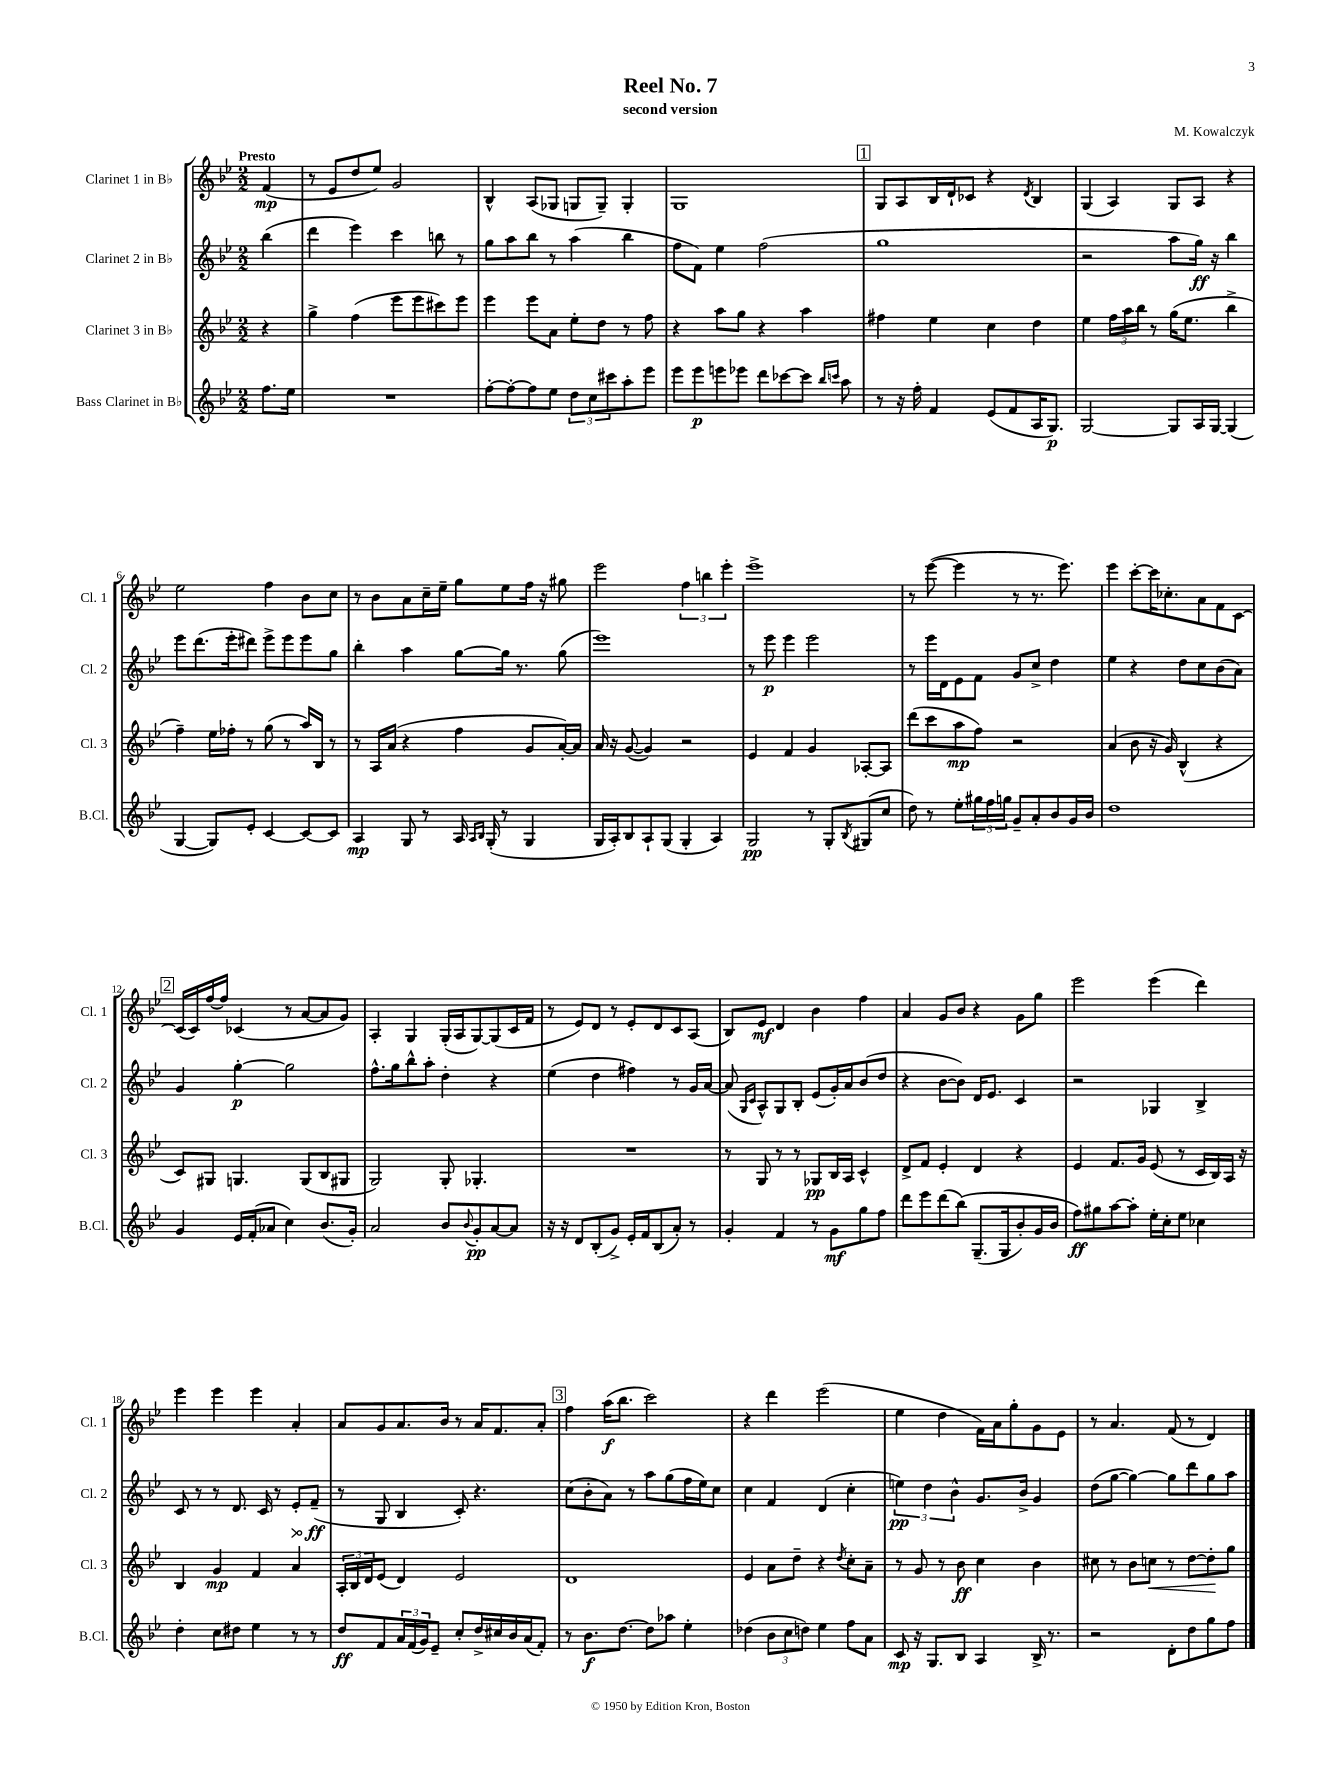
\header { title = "Reel No. 7" composer = "M. Kowalczyk" subtitle = "second version" }
<<
\new StaffGroup <<
\new Staff = "s0" \with { instrumentName = "Clarinet 1 in Bb" shortInstrumentName = "Cl. 1" } {
    \clef treble \key bes \major \numericTimeSignature \time 2/2 \partial 4 \tempo "Presto"
    f'4\mp( |
    r8 ees'8 d''8 ees''8) g'2 |
    bes4-^ a8( ges8 g8 g8--) g4-. |
    g1 |
    \mark \markup { \box "1" } g8 a8 bes16 d'16-! ces'8 r4 \acciaccatura { d'8 } bes4 |
    g4( a4) g8 a8 r4 |
    ees''2 f''4 bes'8 c''8 |
    r8 bes'8 a'8 c''16-- ees''16-- g''8 ees''8 f''16 r16 gis''8 |
    ees'''2 \tuplet 3/2 { f''4 b''4 ees'''4-. } |
    ees'''1-> |
    r8 ees'''8~( ees'''4 r8 r8. ees'''8.) |
    ees'''4 c'''8~-. c'''16 ces''8.-. a'8 f'8 c'8~ |
    \mark \markup { \box "2" } c'16( c'16) f''16~ f''16 ces'4( r8 a'8~ a'8 g'8) |
    a4-. g4 g16-.( a16 g8~) g8( c'16 f'16 |
    r8 ees'8) d'8 r8 ees'8-. d'8 c'8 a8( |
    bes8) ees'8\mf d'4 bes'4 f''4 |
    a'4 g'8 bes'8 r4 g'8 g''8 |
    ees'''2 ees'''4( d'''4) |
    ees'''4 ees'''4 ees'''4 a'4-. |
    a'8 g'8 a'8. bes'16 r8 a'16 f'8. a'8-. |
    \mark \markup { \box "3" } f''4 a''16\f( bes''8. c'''2) |
    r4 d'''4 ees'''2( |
    ees''4 d''4 f'16) a'16 g''8-. g'8 ees'8 |
    r8 a'4. f'8( r8 d'4) \bar "|." |
}
\new Staff = "s1" \with { instrumentName = "Clarinet 2 in Bb" shortInstrumentName = "Cl. 2" } {
    \clef treble \key bes \major \numericTimeSignature \time 2/2 \partial 4
    bes''4( |
    d'''4 ees'''4) c'''4 b''8 r8 |
    g''8 a''8 bes''8 r8 a''4( bes''4 |
    f''8 f'8) ees''4 f''2( |
    \mark \markup { \box "1" } g''1 |
    r2 a''8 g''16\ff) r16 bes''4 |
    ees'''8 d'''8.( ees'''16-. dis'''8) ees'''8-> ees'''8 ees'''8 g''8 |
    bes''4-. a''4 g''8~ g''16 r8. g''8( |
    ees'''1) |
    r8 ees'''8\p ees'''4 ees'''2 |
    r8 ees'''16 d'16 ees'8 f'8 g'8 c''8-> d''4 |
    ees''4 r4 d''8 c''8 bes'8( a'8) |
    \mark \markup { \box "2" } g'4 g''4~-.\p g''2 |
    f''8.-^ g''16 bes''8-^ a''8-. d''4-. r4 |
    ees''4( d''4 fis''4) r8 g'16 a'16~ |
    a'8( \grace { g16 c'16 } a8-^) g8 bes8-. ees'8( g'16-.) a'16 bes'8( d''8 |
    r4 bes'8~ bes'8) d'16 ees'8. c'4 |
    r2 ges4 bes4-> |
    c'8 r8 r8 d'8. c'16 r8 \once \override Hairpin.circled-tip = ##t ees'8-.\> f'8--\ff\!( |
    r8 g8 bes4 c'8-.) r4. |
    \mark \markup { \box "3" } c''8( bes'8-. a'8) r8 a''8 g''8( f''16 ees''16) c''8 |
    c''4 f'4 d'4( c''4-. |
    \tuplet 3/2 { e''4\pp) d''4 bes'4-^ } g'8. bes'16-> g'4 |
    d''8( g''8~ g''4~) g''8 d'''8 g''8 a''8 \bar "|." |
}
\new Staff = "s2" \with { instrumentName = "Clarinet 3 in Bb" shortInstrumentName = "Cl. 3" } {
    \clef treble \key bes \major \numericTimeSignature \time 2/2 \partial 4
    r4 |
    g''4-> f''4( ees'''8 ees'''8 cis'''8) ees'''8 |
    ees'''4 ees'''8 a'8 ees''8-. d''8 r8 f''8 |
    r4 a''8 g''8 r4 a''4 |
    \mark \markup { \box "1" } fis''4 ees''4 c''4 d''4 |
    ees''4 \tuplet 3/2 { f''16 a''16 bes''16 } r8 g''16( ees''8. bes''4-> |
    f''4--) ees''16 fes''16-. r8 g''8( r8 a''16) bes16 r8 |
    r8 a16 a'16( r4 f''4 g'8 a'16~-.) a'16 |
    a'16 r16 g'8~( g'4) r2 |
    ees'4 f'4 g'4 aes8~-. aes8 |
    d'''8( c'''8 a''8\mp f''8) r2 |
    a'4( bes'8 r16 g'16) bes4-^( r4 |
    \mark \markup { \box "2" } c'8) gis8 g4. g8( bes8 gis8 |
    g2) g8-. ges4.-. |
    R1 |
    r8 g8 r8 r8 ges8\pp bes16 a16 c'4-^ |
    d'8-> f'8 ees'4-. d'4 r4 |
    ees'4 f'8. g'16 ees'8( r8 c'16 bes16) a16 r16 |
    bes4 g'4\mp f'4 a'4 |
    \tuplet 3/2 { a16-. bes16 d'16 } ees'8( d'4) ees'2 |
    \mark \markup { \box "3" } d'1 |
    ees'4 a'8 d''8-- r4 \acciaccatura { d''8 } c''8-. a'8-- |
    r8 g'8 r8 bes'8\ff c''4 bes'4 |
    cis''8 r8 bes'8 c''8\< r8 d''8~ d''8-.\! g''8 \bar "|." |
}
\new Staff = "s3" \with { instrumentName = "Bass Clarinet in Bb" shortInstrumentName = "B.Cl." } {
    \clef treble \key bes \major \numericTimeSignature \time 2/2 \partial 4
    f''8. ees''16 |
    R1 |
    f''8~-. f''8~-. f''8 ees''8 \tuplet 3/2 { d''8 c''8 cis'''8 } a''8-. ees'''8 |
    ees'''8 ees'''8\p e'''8 ees'''8 d'''8 ces'''8~ ces'''8 \grace { bes''16 c'''16 } a''8 |
    \mark \markup { \box "1" } r8 r16 f''16-. f'4 ees'8( f'8 a16 g8.\p) |
    g2~ g8 a16 g16~ g4( |
    g4~ g8) ees'8-. c'4~ c'8~ c'8 |
    a4\mp g8 r8 a16 \grace { a16 bes16 } g16-.( r8 g4 |
    g16 a16-.) bes8 a8-! g8( g4-. a4) |
    g2\pp r8 g8-. \acciaccatura { bes8 } gis8( c''8 |
    d''8) r8 ees''8-. \tuplet 3/2 { gis''16 f''16 g''16 } g'8-- a'8-. bes'8 g'16 bes'16 |
    d''1 |
    \mark \markup { \box "2" } g'4 ees'16 f'16-.( aes'8 c''4) bes'8.( g'16-.) |
    a'2 bes'8 \appoggiatura { bes'8 } g'8-.\pp a'8~ a'8 |
    r16 r16 d'8 bes8-.( g'8->) ees'16-. f'16 bes8( a'8-.) r8 |
    g'4-. f'4 r8 g'8\mf g''8 f''8 |
    d'''8 ees'''8 d'''8( bes''8)\( g8.--( g16 bes'8-.) g'16 bes'16 |
    f''8\ff\) gis''8 a''8~ a''8-. ees''16-. c''16-. ees''8 ces''4 |
    d''4-. c''8 dis''8 ees''4 r8 r8 |
    d''8\ff f'8 \tuplet 3/2 { a'16 f'16( g'16) } ees'8-- c''8-. d''16-> cis''16 bes'16 a'16( f'8-.) |
    \mark \markup { \box "3" } r8 bes'8.\f d''8.~ d''8 aes''8 ees''4-. |
    des''4( \tuplet 3/2 { bes'8 c''8 d''8) } ees''4 f''8 a'8 |
    c'8\mp r16 g8. bes8 a4 bes16-> r8. |
    r2 d'8-. d''8 g''8 f''8 \bar "|." |
}
>>
>>
